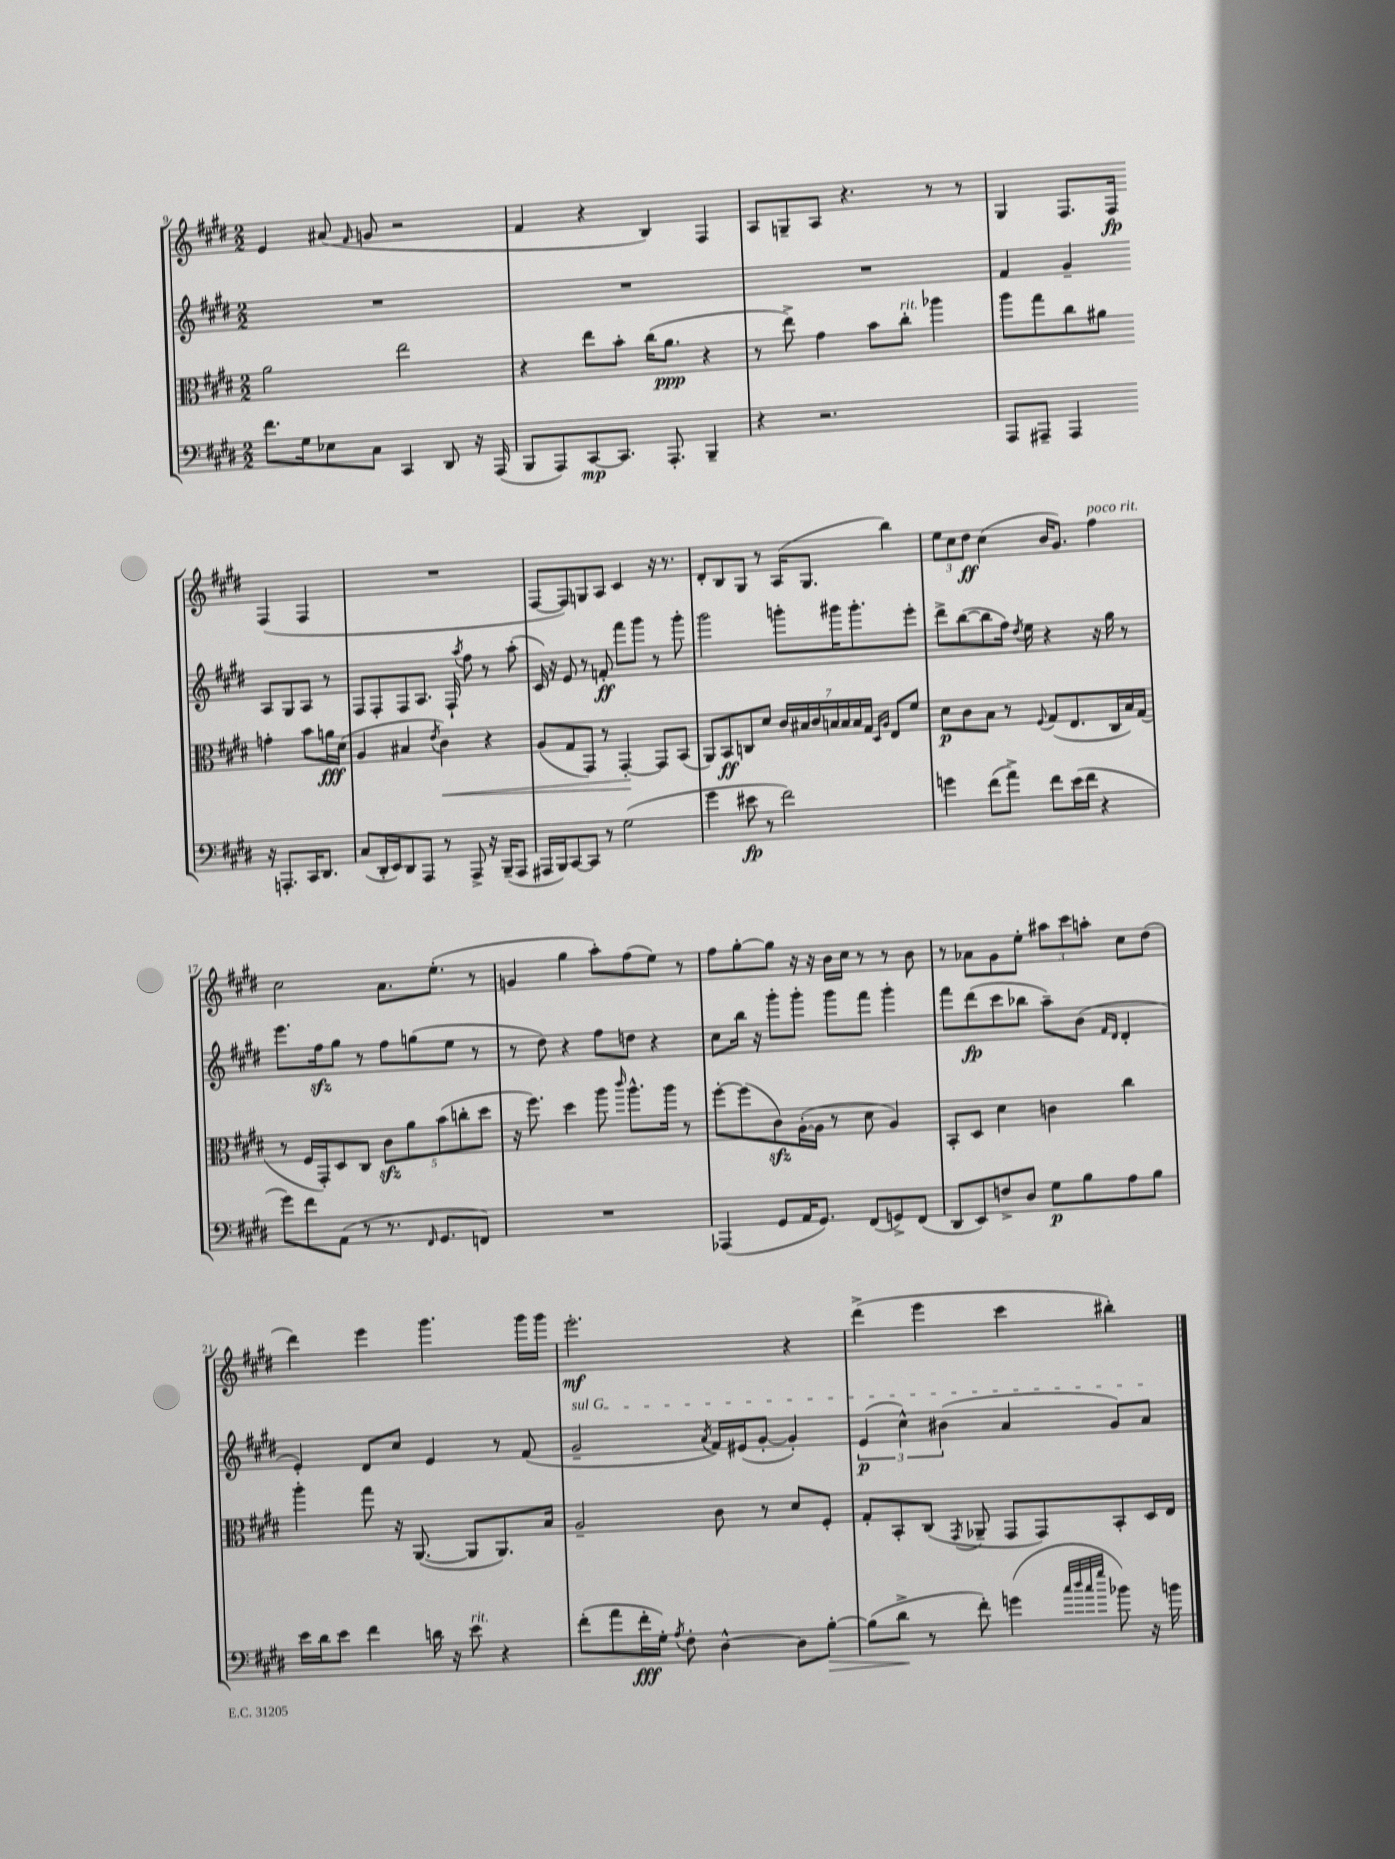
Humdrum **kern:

**kern	**kern	**kern	**kern
*staff4	*staff3	*staff2	*staff1
*clefF4	*clefC3	*clefG2	*clefG2
*k[f#c#g#d#]	*k[f#c#g#d#]	*k[f#c#g#d#]	*k[f#c#g#d#]
*M2/2	*M2/2	*M2/2	*M2/2
8.f#	2a	1r	4e
16G#	.	.	.
8E-	.	.	(8a#
.	.	.	16qqf#
8C#	.	.	8g
4CC#	2ee	.	2r
8DD#	.	.	.
16r	.	.	.
(16AAA	.	.	.
=	=	=	=
8BBB	4r	1r	4f#
8AAA)	.	.	.
[8CC#	8ee	.	4r
8.CC#]	8b'	.	.
.	(16cc#	.	4B)
8.AAA'	8.a	.	.
4BBB~	4r	.	4F#
=	=	=	=
4r	8r	1r	8A
.	8ee^)	.	8G~
2.r	4g#	.	8A
.	.	.	4.r
.	8b	.	.
.	8cc#'	.	.
.	4aa-	.	8r
.	.	.	8r
=	=	=	=
8AAA	8aa	4f#	4G#
8AAA#~	8gg#	.	.
4AAA#	8cc#	4g#~	8.F#
.	8a#	.	.
.	.	.	16F#
16r	4g'	8A	(4F#
8.AAA'	.	.	.
.	.	8G#	.
16CC#	8b	8A	4F#
8.DD#	.	.	.
.	16a	8r	.
.	(16d#	.	.
=	=	=	=
(8C#	4A	8F#	1r
16DD#'	.	8F#'	.
16EE)	.	.	.
8DD#	4B#	8F#	.
8AAA	.	8.A	.
.	8qe	.	.
8r	4c#)	.	.
.	.	16F#`	.
.	.	8qaa	.
8AAA^	.	8ff#	.
16r	4r	8r	.
(16BBB~	.	.	.
8AAA	.	(8aa'	.
=	=	=	=
16AAA#	(8A	16c#)	[8F#
16BBB)	.	16r	.
[8CC#	8G#	8e	8F#])
8CC#]	8GG#)	8r	8G
8r	8r	8f'	8A
(2G#	[4GG#'	8fff#	4c#
.	.	8ggg#	.
.	8GG#]	8r	16r
.	.	.	8.r
.	(8BB	8ggg#'	.
=	=	=	=
4g#	8AA)	2ggg#	8d#'
.	8BB	.	8B
8e#	8C	.	8G#
8r	8d#	.	8r
2f#)	28c#	8ggg'	(16A
.	28B#	.	.
.	.	.	8.G#
.	28c#	.	.
.	28B	.	.
.	.	16ggg#	.
.	28B	.	.
.	28B	.	.
.	.	8.ggg#'	.
.	28G#	.	.
.	16qqD#	.	.
.	16qqA	.	.
.	8E	.	4bb)
.	8f#	8eee'	.
=	=	=	=
4g	8d#	8ddd#^	12ee
.	.	.	12cc#
.	8c#	([8bb	.
.	.	.	12dd#
(8f#	8B	8bb]	(4cc#
8a^)	8r	16ff#)	.
.	.	8qdd#	.
.	.	16ee	.
.	8qqF#	.	.
8f#	(8G#	4r	16b
.	.	.	8.g#)
(16e	8.E	.	.
16f#	.	.	.
4r	.	16r	4ff#
.	16C#	16gg#	.
.	16B)	8r	.
.	(16G#	.	.
=	=	=	=
8g#)	8r	8.eee	2cc#
8f#	16F#	.	.
.	16GG#')	16ff#	.
(8AA	8D#	8gg#	.
8r	8C#	8r	.
8.r	10c#	8ff#	8.a
.	10a	.	.
.	.	(8gg	.
16qqFF#	.	.	.
8.GG#	.	.	(8.ee'
.	(10b	.	.
.	.	8ee	.
.	10cc'	.	.
8FF)	.	8r	8r
.	10dd#	.	.
=	=	=	=
1r	16r	8r	4g
.	8.ff#)	.	.
.	.	8dd#)	.
.	4dd#	4r	4gg#
.	8aa	8ff#	8aa')
.	16qqccc#	.	.
.	8.aa^^	8dd	(8ff#
.	.	4r	8ee)
.	16aa	.	.
.	8r	.	8r
=	=	=	=
(4AAA-	[8ff#'	8cc#	8ff#
.	(8ff#]	16bb	[8gg#'
.	.	16r	.
8GG#	8c#)	8ggg#'	8gg#]
16AA	([16A'	8ggg#'	16r
8.GG#)	16A]	.	16r
.	8r	8ggg#	16b
.	.	.	16cc#
(8FF#	8d#	8fff#	8r
8GG^)	4A)	4ggg#'	8r
(8FF#	.	.	8b
=	=	=	=
8DD#	8BB'	8fff#	8r
8EE)	8D#	(8ddd#	8a-
8F^	4d#	8ccc#	8g#
8D#	.	8bb-	8ee'
8G#	4c	8aa~)	12aa#
.	.	.	12ccc#
8B	.	(8b	.
.	.	.	12aa'
.	.	16qqf#	.
.	.	16qqd#	.
8A	4cc#	4d#'	8cc#
8B	.	.	(8dd#
=	=	=	=
16e	4aa'	4e')	4ddd#)
16d#	.	.	.
8e	.	.	.
4f#	8gg#	8d#	4eee
.	16r	8cc#	.
.	([8.AA	.	.
16d	.	4e	4.ggg#
16r	.	.	.
8e	8AA]	.	.
4r	8.AA)	8r	.
.	.	(8f#	16ggg#
.	16B	.	16ggg#
=	=	=	=
(8f#'	2A~	2g#~	2.eee'
8a	.	.	.
16f#'	.	.	.
16G#')	.	.	.
8qA	.	.	.
8F#'	.	.	.
.	.	8qa	.
[4D#^^	8c#	16f#)	.
.	.	(16e#	.
.	8r	[8g#'	.
8D#]	8d#	4g#'])	4r
[8B'	8F#'	.	.
=	=	=	=
(8B]	8G#'	(6e	(4ddd#^
8d#^	8BB'	.	.
.	.	6cc#^^)	.
8r	(8C#	.	4eee
.	.	(6b#	.
.	8qGG#	.	.
8f#')	8AA-~	.	.
(4g	8GG#	4a	4ccc#
.	8GG#)	.	.
32qqcc#	.	.	.
32qqdd#	.	.	.
32qqcc#	.	.	.
32qqgg#	.	.	.
8b-)	8BB'	8g#)	4bb#')
16r	16D#	8a	.
16b	16E	.	.
==	==	==	==
*-	*-	*-	*-
